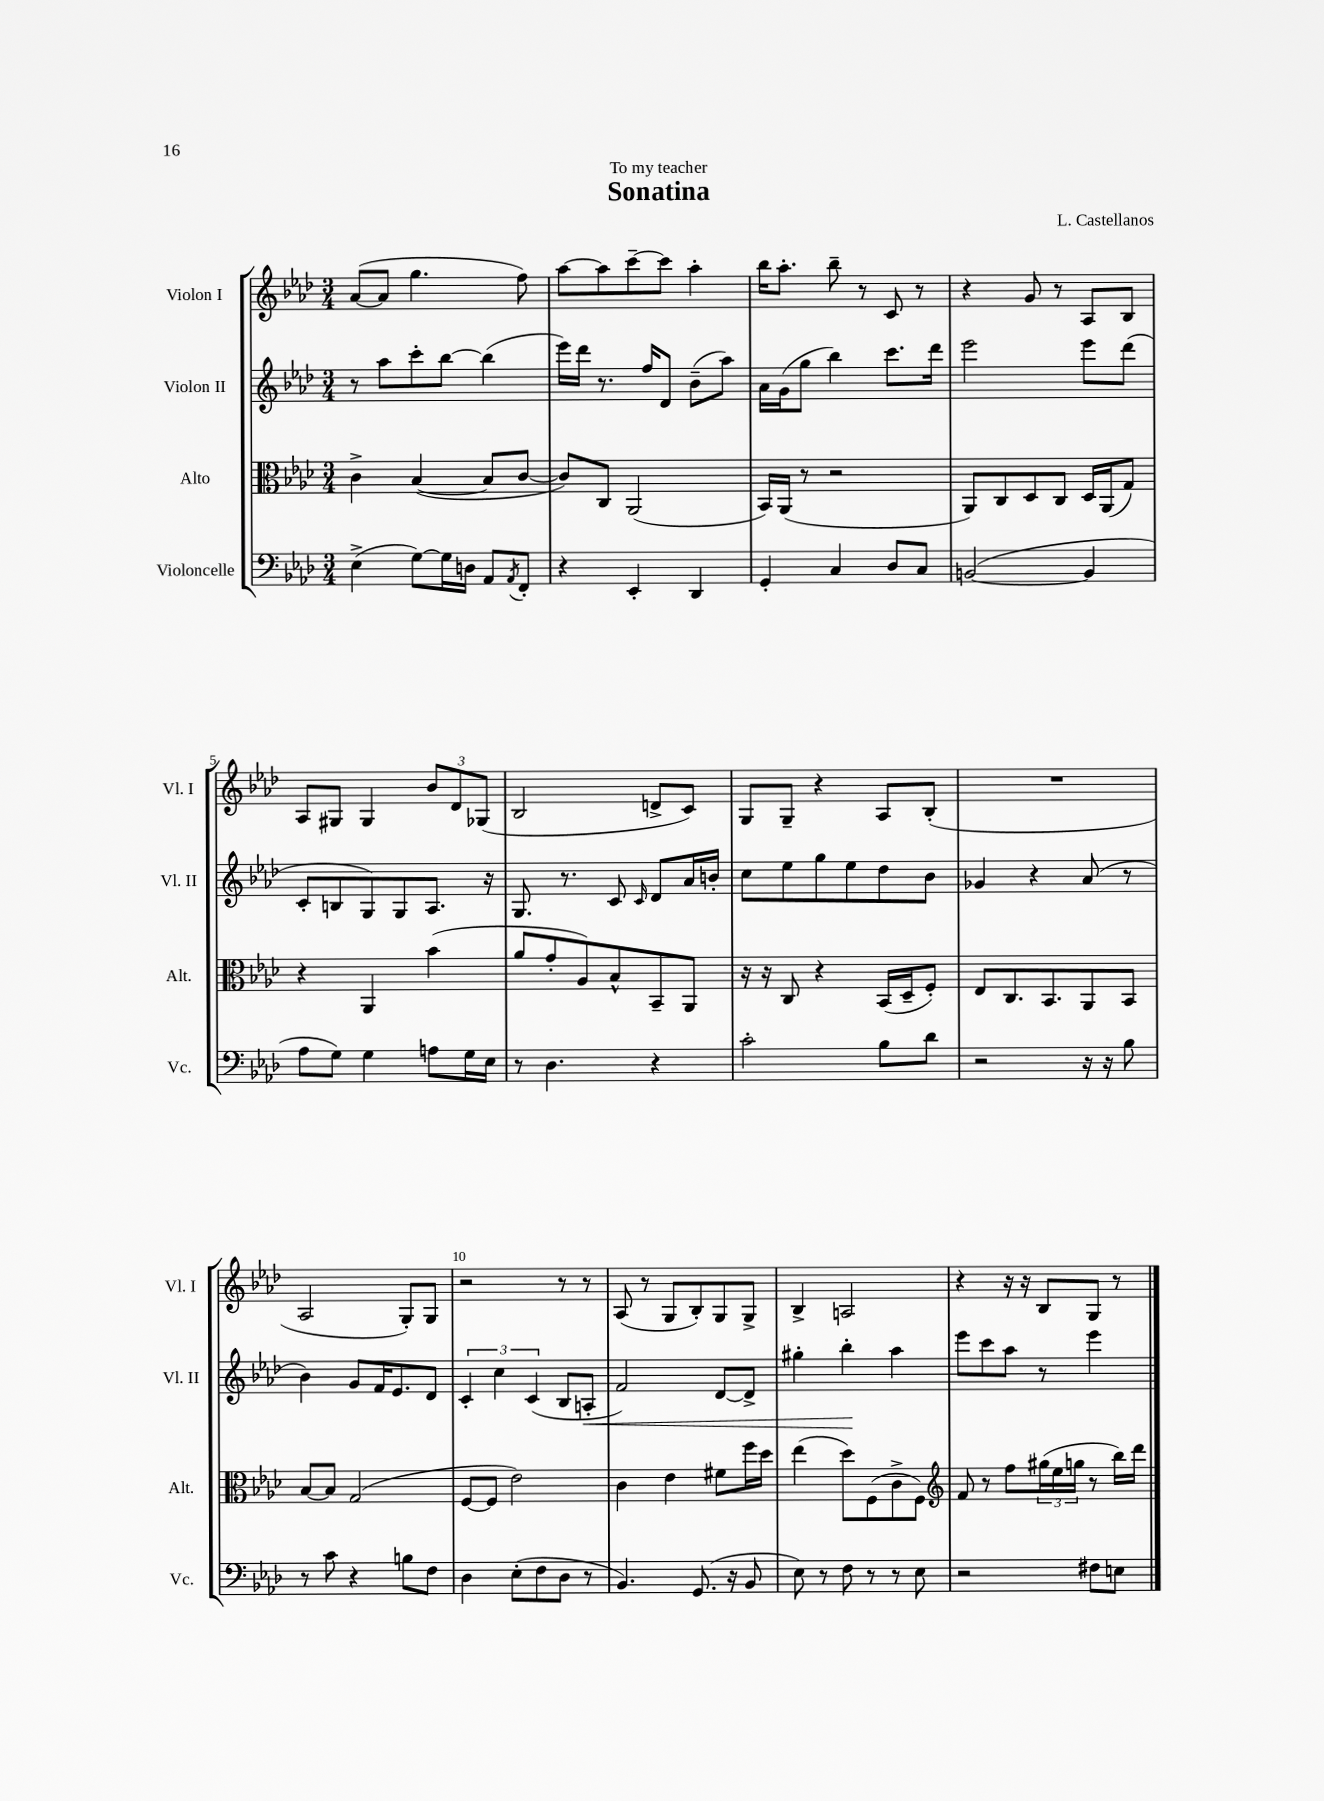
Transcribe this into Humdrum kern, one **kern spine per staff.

**kern	**kern	**kern	**dynam	**kern
*part4	*part3	*part2	*part2	*part1
*staff4	*staff3	*staff2	*staff2	*staff1
*I"Violoncelle	*I"Alto	*I"Violon II	*	*I"Violon I
*I'Vc.	*I'Alt.	*I'Vl. II	*	*I'Vl. I
*clefF4	*clefC3	*clefG2	*	*clefG2
*k[b-e-a-d-]	*k[b-e-a-d-]	*k[b-e-a-d-]	*	*k[b-e-a-d-]
*M3/4	*M3/4	*M3/4	*	*M3/4
=1	=1	=1	=1	=1
(4E-^\	4c^\	8r	.	([8a-/L
.	.	8aa-\L	.	8a-/J]
[8G\L)	([4B-/	8ccc'\	.	4.gg\
16G\L]	.	[8bb-\J	.	.
16Dn\JJ	.	.	.	.
8AA-/L	8B-/L]	(4bb-\]	.	.
8qAA-/	.	.	.	.
8FF'/J	[8c/J	.	.	8ff\)
=2	=2	=2	=2	=2
4r	8c/L])	16eee-\LL)	.	[8aa-\L
.	.	16ddd-\JJ	.	.
.	8C/J	8.r	.	8aa-\]
4EE-'/	(2AA-/	.	.	[8ccc~\
.	.	16ff/KL	.	.
.	.	8d-/J	.	8ccc\J]
4DD-/	.	(8b-~\L	.	4aa-'\
.	.	8aa-\J)	.	.
=3	=3	=3	=3	=3
4GG'/	16BB-/LL)	16a-\LL	.	16bb-\KL
.	(16AA-/JJ	(16g\J	.	8.aa-'\J
.	8r	8gg\J	.	.
4C/	2r	4bb-\)	.	8bb-~\
.	.	.	.	8r
8D-/L	.	8.ccc\L	.	8c/
8C/J	.	.	.	8r
.	.	16ddd-\Jk	.	.
=4	=4	=4	=4	=4
([2BBn/	8AA-/L)	2eee-\	.	4r
.	8C/	.	.	.
.	8D-/	.	.	8g/
.	8C/J	.	.	8r
4BB/]	16D-/LL	8eee-\L	.	8A-/L
.	(16AA-/J	.	.	.
.	8G/J)	(8ddd-\J	.	8B-/J
!!LO:LB:g=z
=5	=5	=5	=5	=5
8A-\L	4r	8c'/L	.	8A-/L
8G\J)	.	8Bn/	.	8G#X/J
4G\	4AA-/	8G/)	.	4G#/
.	.	8G/	.	.
8An\L	(4b-\	8.A-/J	.	12b-/L
.	.	.	.	12d-/
16G\L	.	.	.	.
.	.	.	.	(12G-X/J
16E-\JJ	.	16r	.	.
=6	=6	=6	=6	=6
8r	8a-/L	8.G/	.	2B-/
4.D-\	8g'/	.	.	.
.	.	8.r	.	.
.	8A-/)	.	.	.
.	8B-^^/	8c/	.	.
.	.	16qqc/	.	.
4r	8BB-~/	8d-/L	.	8dn^/L
.	8AA-/J	16a-/L	.	8c/J)
.	.	16bn'/JJ	.	.
=7	=7	=7	=7	=7
2c'\	16r	8cc\L	.	8G/L
.	16r	.	.	.
.	8C/	8ee-\	.	8G~/J
.	4r	8gg\	.	4r
.	.	8ee-\	.	.
8B-\L	(16BB-/LL	8dd-\	.	8A-/L
.	16D-~/J	.	.	.
8d-\J	8F'/J)	8b-\J	.	(8B-'/J
=8	=8	=8	=8	=8
2r	8E-/L	4g-X/	.	2.r
.	8.C/	.	.	.
.	.	4r	.	.
.	8.BB-/	.	.	.
16r	8AA-/	(8a-/	.	.
16r	.	.	.	.
8B-\	8BB-/J	8r	.	.
!!LO:LB:g=z
=9	=9	=9	=9	=9
8r	[8B-/L	4b-\)	.	2A-/
8c\	8B-/J]	.	.	.
4r	(2G/	8g/L	.	.
.	.	16f/K	.	.
.	.	8.e-/	.	.
8Bn\L	.	.	.	8G'/L)
8F\J	.	8d-/J	.	8G/J
=10	=10	=10	=10	=10
4D-\	[8F/L	6c'/	.	2r
.	8F/J]	.	.	.
.	.	6cc\	.	.
(8E-'\L	2e-\)	.	.	.
.	.	(6c/	.	.
8F\	.	.	.	.
8D-\J	.	8B-/L	.	8r
!	!	!	!LO:HP:b	!
8r	.	8An'/J	<	8r
=11	=11	=11	=11	=11
4.BB-/)	4c\	2f/)	.	(8A-/
.	.	.	.	8r
.	4e-\	.	.	8G/L
(8.GG/	.	.	.	8B-'/)
.	8f#X\L	[8d-/L	.	8G/
16r	.	.	.	.
8BB-/	16ff\L	8d-^/J]	.	8G^/J
.	16dd-\JJ	.	.	.
=12	=12	=12	=12	=12
8E-\)	(4ee-\	4gg#X'\	.	4B-^/
8r	.	.	.	.
8F\	8dd-\L)	4bb-'\	.	2An/
8r	(8F\	.	.	.
8r	8c^\	4aa-\	[	.
8E-\	8F\J)	.	.	.
=13	=13	=13	=13	=13
*	*clefG2	*	*	*
2r	8f/	8eee-\L	.	4r
.	8r	8ccc\	.	.
.	8ff\L	8aa-\J	.	16r
.	.	.	.	16r
.	(24gg#X\L	8r	.	8B-/L
.	24ee-\	.	.	.
.	24ggn\JJ	.	.	.
8F#X\L	8r	4eee-\	.	8G/J
8En\J	16bb-\LL)	.	.	8r
.	16ddd-\JJ	.	.	.
==	==	==	==	==
*-	*-	*-	*-	*-
